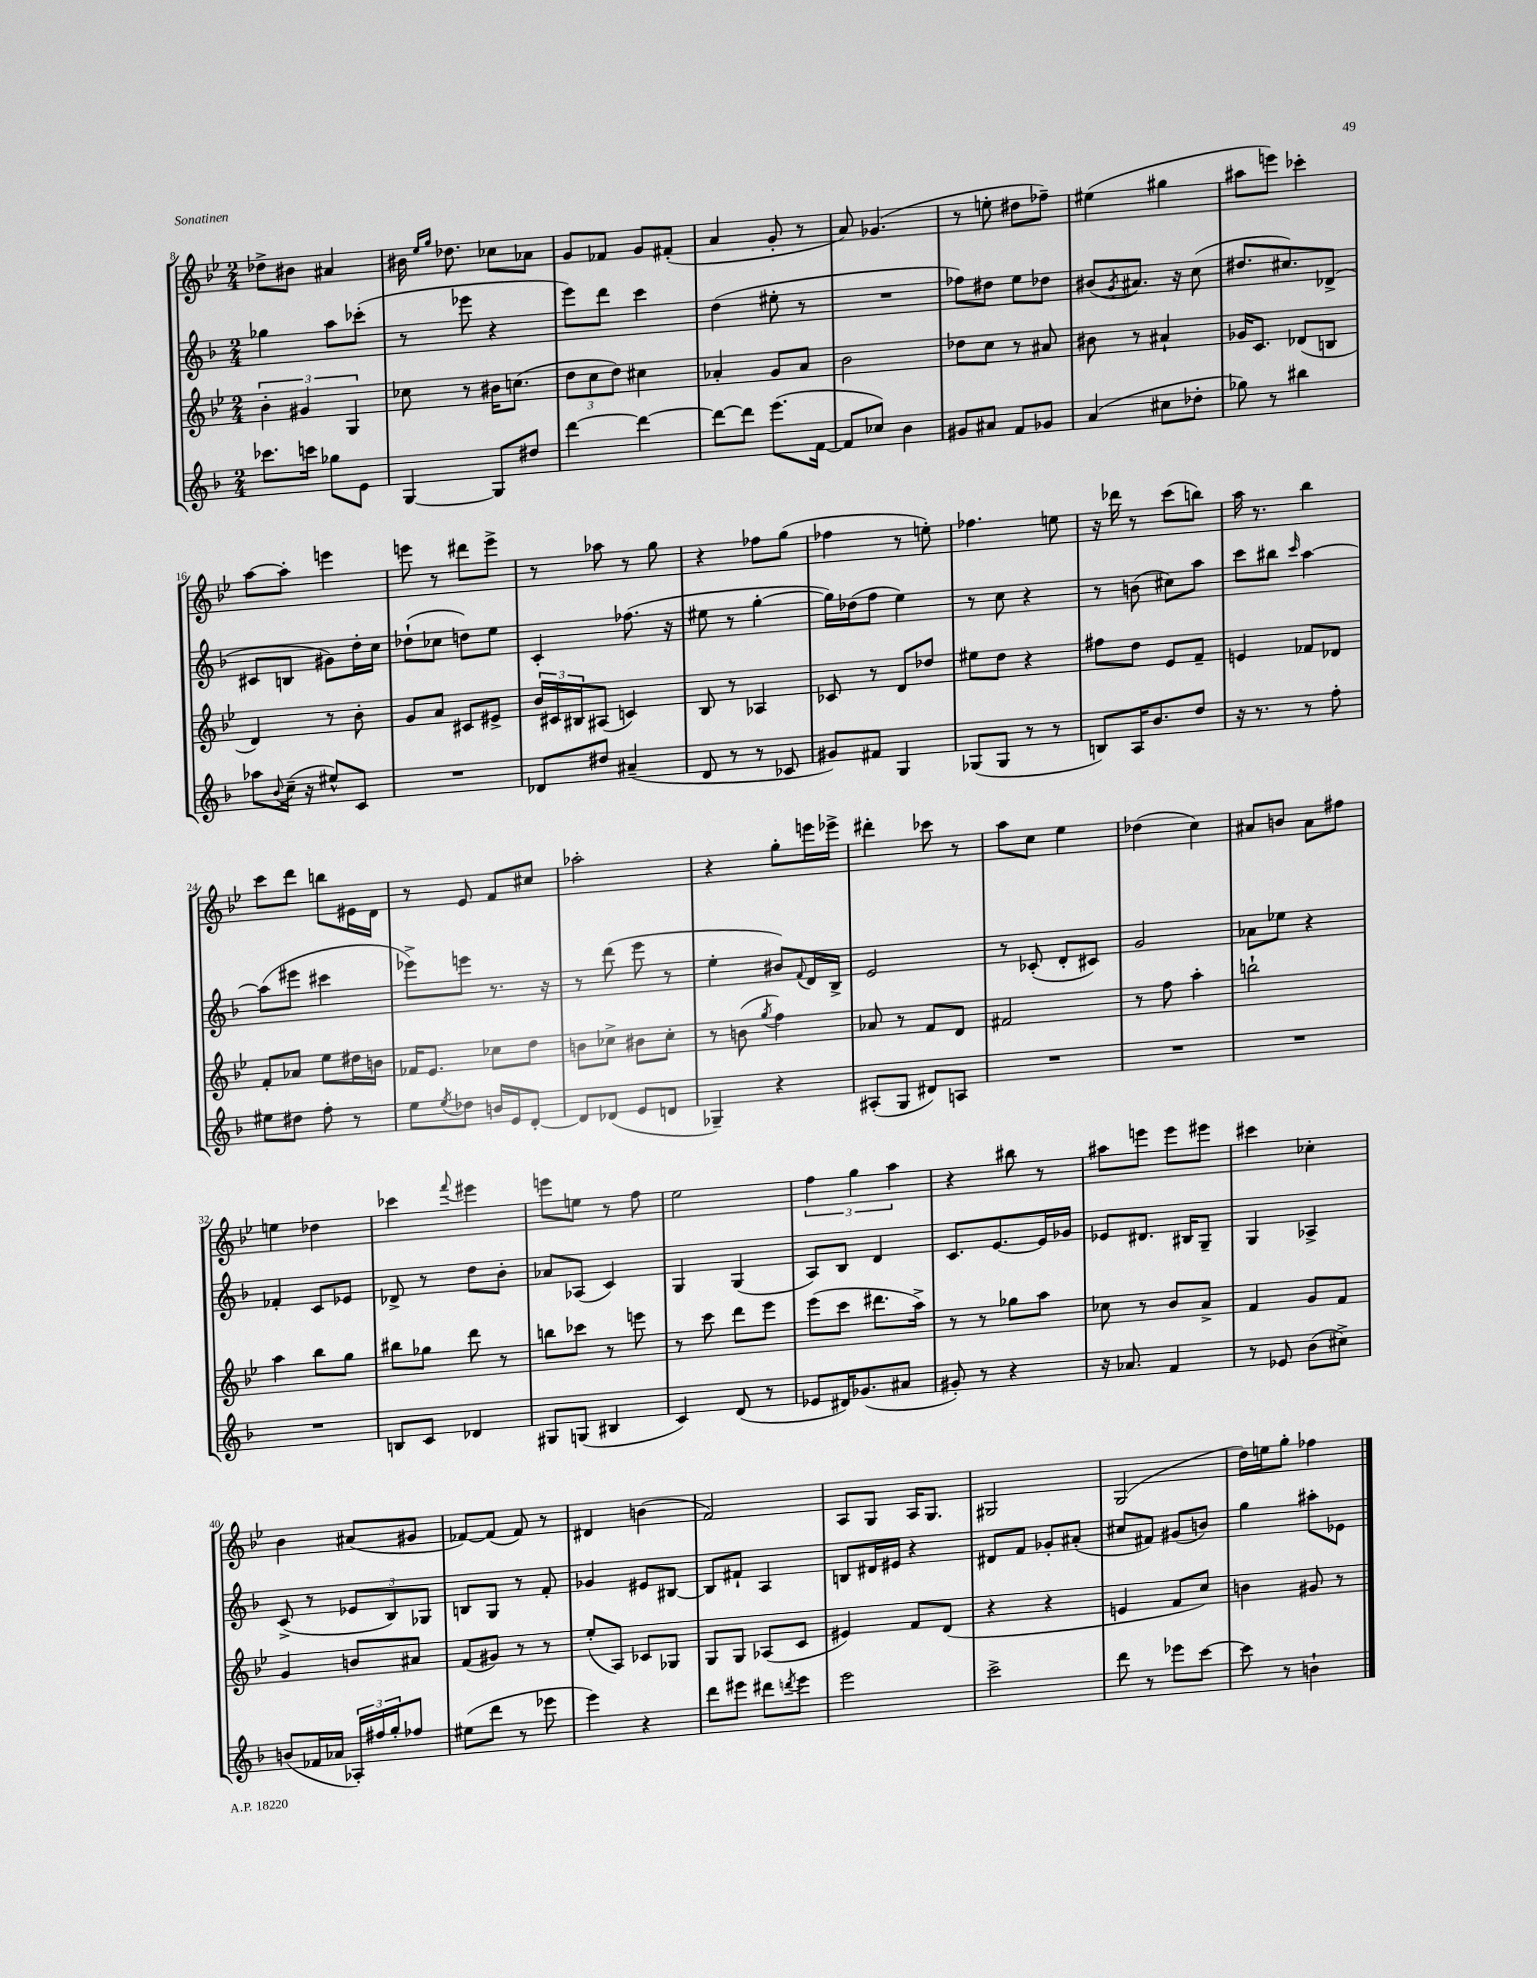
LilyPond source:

<<
\new StaffGroup <<
\new Staff = "s0" {
    \clef treble \key bes \major \numericTimeSignature \time 2/4
    des''8-> bis'8 ais'4 |
    bis'16 \grace { ees''16 g''16 } des''8. ces''8 aes'8 |
    g'8 fes'8 g'8 fis'8-.( |
    a'4 g'8-. r8 |
    a'8) ges'4.( |
    r8 e''8-. dis''8 fes''8--) |
    eis''4( gis''4 |
    ais''8 e'''8) ces'''4-. |
    a''8~ a''8-. e'''4 |
    e'''8 r8 dis'''8 e'''8-> |
    r8 aes''8 r8 g''8 |
    r4 fes''8 g''8( |
    fes''4 r8 e''8-.) |
    fes''4. e''8 |
    r16 des'''16 r8 c'''8( b''8) |
    a''16 r8. bes''4 |
    c'''8 d'''8 b''8 eis'16 d'16 |
    r8 ees'8 f'8 cis''8 |
    aes''2-. |
    r4 g''8-. e'''16 ees'''16-> |
    dis'''4-. ces'''8 r8 |
    a''8 c''8 ees''4 |
    des''4( c''4) |
    ais'8 b'8 ais'8 fis''8 |
    e''4 des''4 |
    ces'''4 \appoggiatura { f'''8 } eis'''4 |
    e'''8 e''8 r8 f''8 |
    ees''2 |
    \tuplet 3/2 { f''4 g''4 a''4 } |
    r4 bis''8 r8 |
    ais''8 e'''8 e'''8 eis'''8 |
    cis'''4 ces''4-. |
    bes'4 ais'8( gis'8 |
    fes'8~) fes'8( fes'8) r8 |
    dis'4 b'4( |
    f'2) |
    a8 g8 a16 g8. |
    gis2 |
    g2( |
    d''16) e''16 g''8-. fes''4 \bar "|." |
}
\new Staff = "s1" {
    \clef treble \key f \major \numericTimeSignature \time 2/4
    ges''4 a''8 ces'''8-.( |
    r8 ees'''8 r4 |
    e'''8) d'''8 c'''4 |
    d''4( eis''8-. r8 |
    R2 |
    fes''8) dis''8 e''8 des''8 |
    bis'8( \acciaccatura { g'8 } ais'8.) r16 c''8( |
    dis''8. cis''8.) des'8->( |
    cis'8 b8 gis'8) d''16-. c''16 |
    des''8-!( ces''8 d''8) e''8 |
    c'4-. fes''8.( r16 |
    eis''8 r8 g''4~-. |
    g''16) des''16( f''8 e''4) |
    r8 c''8 r4 |
    r8 b'8( cis''8) a''8 |
    c'''8 bis''8 \grace { c'''16 } a''4~ |
    a''8( eis'''8 cis'''4 |
    ees'''8->) e'''8 r8. r16 |
    r8 d'''8( e'''8 r8 |
    e''4-. bis'8) \appoggiatura { f'8 } d'16 bes16-> |
    e'2 |
    r8 ces'8-.( d'8-. cis'8) |
    g'2 |
    aes'8 ees''8 r4 |
    fes'4-. c'8 ees'8 |
    des'8-> r8 d''8 bes'8-. |
    aes'8 aes8( c'4) |
    g4 g4( |
    a8) bes8 d'4 |
    c'8. e'8.~ e'16 ges'16 |
    ees'8 dis'8. bis16 g8-- |
    g4 aes4-> |
    c'8->( r8 \tuplet 3/2 { ees'8 bes8) ges8 } |
    b8 g8 r8 f'8-. |
    ges'4 eis'8 bis8~ |
    bis8 fis'8-! a4 |
    b8 dis'16 eis'16 r4 |
    dis'8 f'8 ges'8-. ais'8-.( |
    cis''8 fis'8) gis'8( b'8) |
    g''4 ais''8-. ees'8 \bar "|." |
}
\new Staff = "s2" {
    \clef treble \key bes \major \numericTimeSignature \time 2/4
    \tuplet 3/2 { bes'4-. gis'4 g4 } |
    ces''8 r8 bis'16 c''8.( |
    \tuplet 3/2 { d''8 c''8 d''8) } cis''4 |
    aes'4-. g'8 aes'8 |
    bes'2 |
    des''8 c''8 r8 ais'8 |
    bis'8 r8 ais'4-! |
    ges'16 c'8. des'8( b8 |
    d'4) r8 bes'8-. |
    g'8 a'8 cis'8 eis'8-> |
    \tuplet 3/2 { bes'16 cis'16 bis16 } ais8( c'4) |
    bes8 r8 aes4 |
    ces'8 r8 d'8 des''8 |
    eis''8 d''8 r4 |
    fis''8 d''8 ees'8 f'8-- |
    e'4 fes'8 des'8 |
    f'8-. aes'8 ees''8 dis''16 b'16 |
    fes'16 ees'8. ces''8 d''8 |
    b'8 ces''8-> bis'8 ces''8-. |
    r8 b'8( \acciaccatura { g''8 } f''4) |
    aes'8 r8 f'8 d'8 |
    fis'2 |
    r8 f''8 a''4-. |
    b''2-! |
    a''4 bes''8 g''8 |
    bis''8 ges''8 d'''8 r8 |
    b''8 ces'''8 r8 e'''8 |
    r8 c'''8 d'''8 ees'''8 |
    ees'''8( c'''8 dis'''8. a''16->) |
    r8 r8 ges''8 a''8 |
    ces''8 r8 bes'8 a'8-> |
    f'4 g'8 f'8 |
    g'4 b'8 ais'8 |
    f'8( gis'8) r8 r8 |
    ees''8-.( a8) ces'8 ges8 |
    g8 g8 aes8( c'8 |
    eis'4) f'8 d'8( |
    r4 r4 |
    e'4 f'8 c''8) |
    b'4 gis'8 r8 \bar "|." |
}
\new Staff = "s3" {
    \clef treble \key f \major \numericTimeSignature \time 2/4
    ces'''8. c'''16 ges''8 e'8 |
    g4~ g8 dis''8 |
    d'''4~ d'''4~ |
    d'''8~ d'''8 e'''8.( f'16~ |
    f'8 ces''8) bes'4 |
    gis'8 ais'8 f'8 ges'8 |
    a'4( cis''8 des''8-. |
    ges''8) r8 bis''4 |
    aes''8 \appoggiatura { bes'8 } c''16--( r16 eis''8-^) c'8 |
    R2 |
    des'8 dis''8 ais'4--( |
    d'8 r8 r8 ces'8 |
    gis'8) fis'8 g4 |
    ges8( ges8 r8 r8 |
    b8) a16 bes'8. d''8 |
    r16 r8. r8 f''8-. |
    eis''8 dis''8 f''8-. r8 |
    e''8 \acciaccatura { e''8 } des''8 b'16 e'16 d'8~-. |
    d'8 des'8( e'8 d'8 |
    ges4--) r4 |
    ais8-.( g8 dis'8) a8 |
    R2 |
    R2 |
    R2 |
    R2 |
    b8 c'8 des'4 |
    gis8 g8( bis4 |
    c'4) d'8( r8 |
    ees'8 dis'16) ges'8.( ais'8 |
    gis'8-.) r8 r4 |
    r16 aes'8. f'4 |
    r8 ees'8 bes'8( cis''8->) |
    b'8( fes'16 aes'16 \tuplet 3/2 { aes16-.) fis''16 g''16-. } fes''8 |
    eis''8( d'''8 r8 ees'''8 |
    e'''4) r4 |
    d'''8 eis'''8 dis'''8 \acciaccatura { d'''8 } eis'''8 |
    e'''2 |
    c'''2-> |
    d'''8 r8 ees'''8 c'''8~ |
    c'''8 r8 b'4-! \bar "|." |
}
>>
>>
\layout { \context { \Score currentBarNumber = #8 } }
